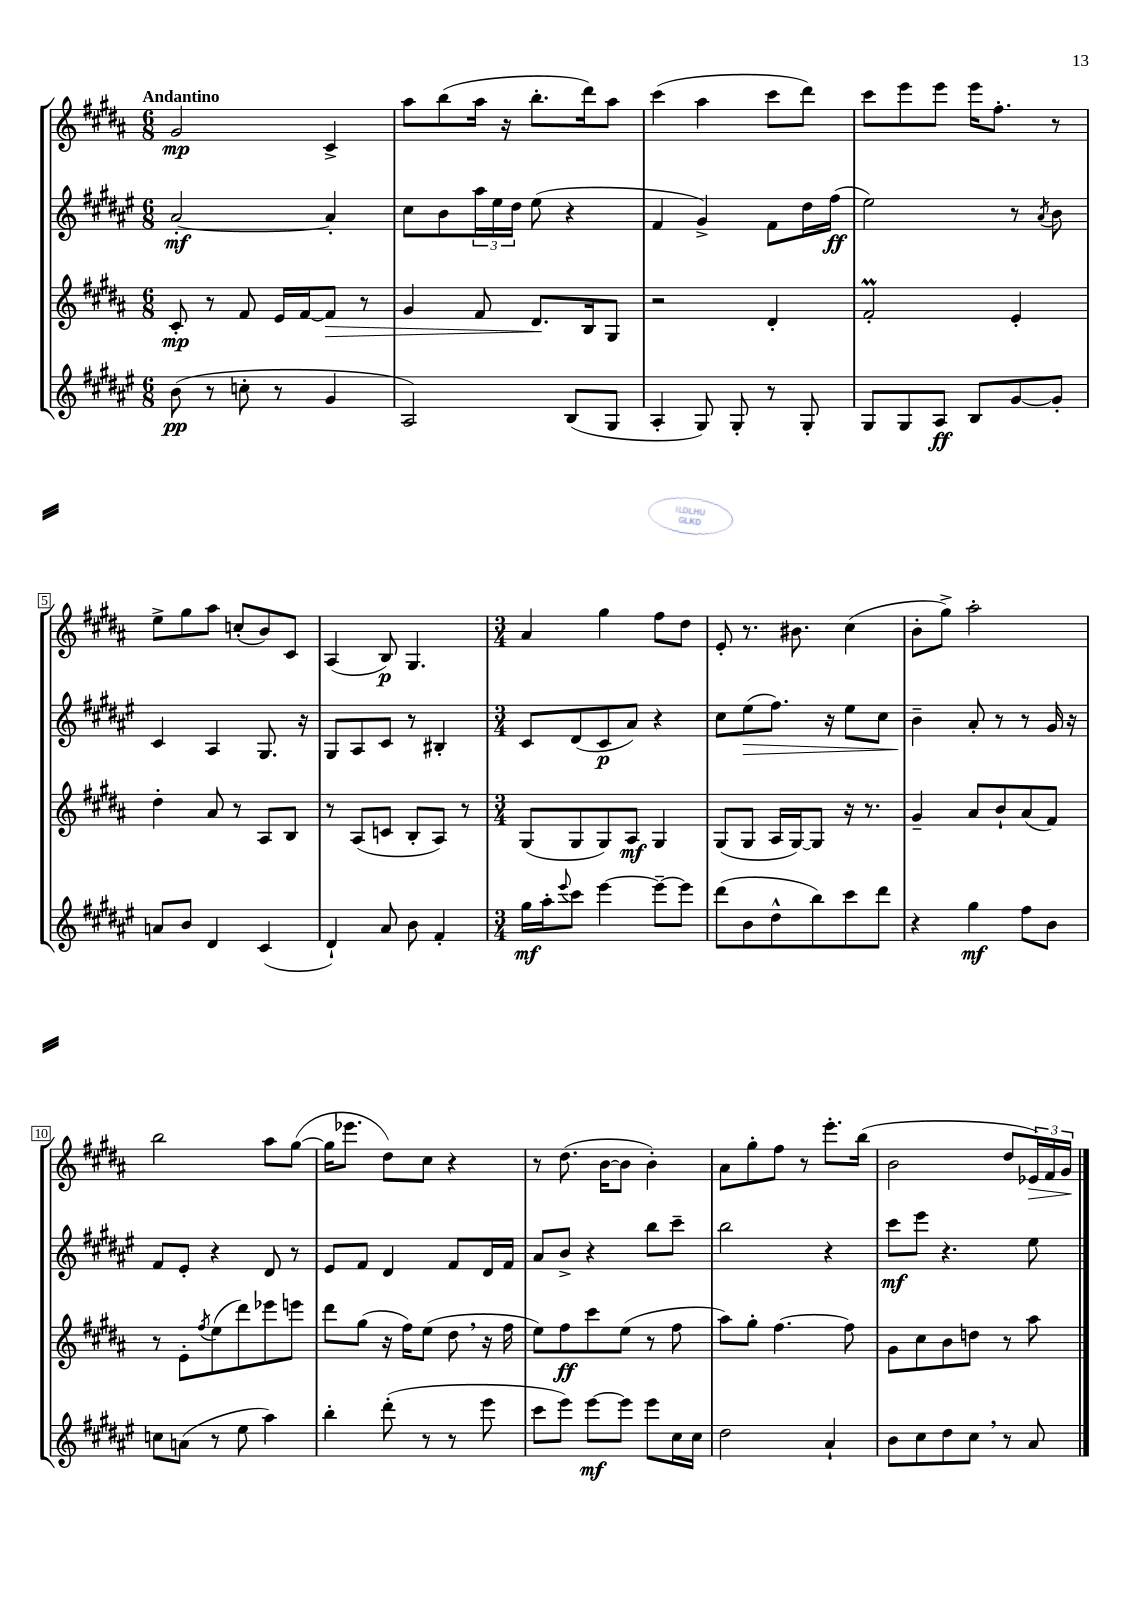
<<
\new StaffGroup <<
\new Staff = "s0" {
    \clef treble \key b \major \numericTimeSignature \time 6/8 \tempo "Andantino"
    gis'2\mp cis'4-> |
    ais''8 b''8( ais''16 r16 b''8.-. dis'''16) ais''8 |
    cis'''4( ais''4 cis'''8 dis'''8) |
    cis'''8 e'''8 e'''8 e'''16 fis''8.-. r8 |
    e''8-> gis''8 ais''8 c''8-.( b'8) cis'8 |
    ais4( b8\p) gis4. |
    \numericTimeSignature \time 3/4 ais'4 gis''4 fis''8 dis''8 |
    e'8-. r8. bis'8. cis''4( |
    b'8-. gis''8->) ais''2-. |
    b''2 ais''8 gis''8~( |
    gis''16 ees'''8. dis''8) cis''8 r4 |
    r8 dis''8.( b'16~ b'8 b'4-.) |
    ais'8 gis''8-. fis''8 r8 e'''8.-. b''16( |
    b'2 dis''8 \tuplet 3/2 { ees'16\>) fis'16 gis'16\! } \bar "|." |
}
\new Staff = "s1" {
    \clef treble \key fis \major \numericTimeSignature \time 6/8
    ais'2~-.\mf ais'4-. |
    cis''8 b'8 \tuplet 3/2 { ais''16 eis''16 dis''16 } eis''8( r4 |
    fis'4 gis'4->) fis'8 dis''16 fis''16\ff( |
    eis''2) r8 \acciaccatura { ais'8 } b'8 |
    cis'4 ais4 gis8. r16 |
    gis8 ais8 cis'8 r8 bis4-. |
    \numericTimeSignature \time 3/4 cis'8 dis'8( cis'8\p ais'8) r4 |
    cis''8 eis''8\>( fis''8.) r16 eis''8 cis''8 |
    b'4--\! ais'8-. r8 r8 gis'16 r16 |
    fis'8 eis'8-. r4 dis'8 r8 |
    eis'8 fis'8 dis'4 fis'8 dis'16 fis'16 |
    ais'8 b'8-> r4 b''8 cis'''8-- |
    b''2 r4 |
    cis'''8\mf eis'''8 r4. eis''8 \bar "|." |
}
\new Staff = "s2" {
    \clef treble \key b \major \numericTimeSignature \time 6/8
    cis'8-.\mp r8 fis'8 e'16 fis'16~ fis'8\> r8 |
    gis'4 fis'8 dis'8.\! b16 gis8 |
    r2 dis'4-. |
    fis'2-.\prall e'4-. |
    dis''4-. ais'8 r8 ais8 b8 |
    r8 ais8( c'8 b8-. ais8) r8 |
    \numericTimeSignature \time 3/4 gis8( gis8 gis8) ais8\mf gis4 |
    gis8( gis8 ais16 gis16~) gis8 r16 r8. |
    gis'4-- ais'8 b'8-! ais'8( fis'8) |
    r8 e'8-. \acciaccatura { fis''8 } e''8( dis'''8) ees'''8 e'''8 |
    dis'''8 gis''8( r16 fis''16) e''8( dis''8 \breathe r16 fis''16 |
    e''8) fis''8\ff cis'''8 e''8( r8 fis''8 |
    ais''8) gis''8-. fis''4.~ fis''8 |
    gis'8 cis''8 b'8 d''8 r8 ais''8 \bar "|." |
}
\new Staff = "s3" {
    \clef treble \key fis \major \numericTimeSignature \time 6/8
    b'8\pp( r8 c''8-. r8 gis'4 |
    ais2) b8( gis8 |
    ais4-. gis8) gis8-. r8 gis8-. |
    gis8 gis8 ais8\ff b8 gis'8~ gis'8-. |
    a'8 b'8 dis'4 cis'4( |
    dis'4-!) ais'8 b'8 fis'4-. |
    \numericTimeSignature \time 3/4 gis''16\mf ais''16-. \appoggiatura { eis'''8 } cis'''8 eis'''4~ eis'''8~-- eis'''8 |
    dis'''8( b'8 dis''8-^ b''8) cis'''8 dis'''8 |
    r4 gis''4\mf fis''8 b'8 |
    c''8 a'8( r8 eis''8 ais''4) |
    b''4-. dis'''8-.( r8 r8 eis'''8 |
    cis'''8 eis'''8) eis'''8~\mf eis'''8 eis'''8 cis''16 cis''16 |
    dis''2 ais'4-! |
    b'8 cis''8 dis''8 cis''8 \breathe r8 ais'8 \bar "|." |
}
>>
>>
\layout { \context { \Score \override BarNumber.stencil = #(make-stencil-boxer 0.1 0.3 ly:text-interface::print) } }
